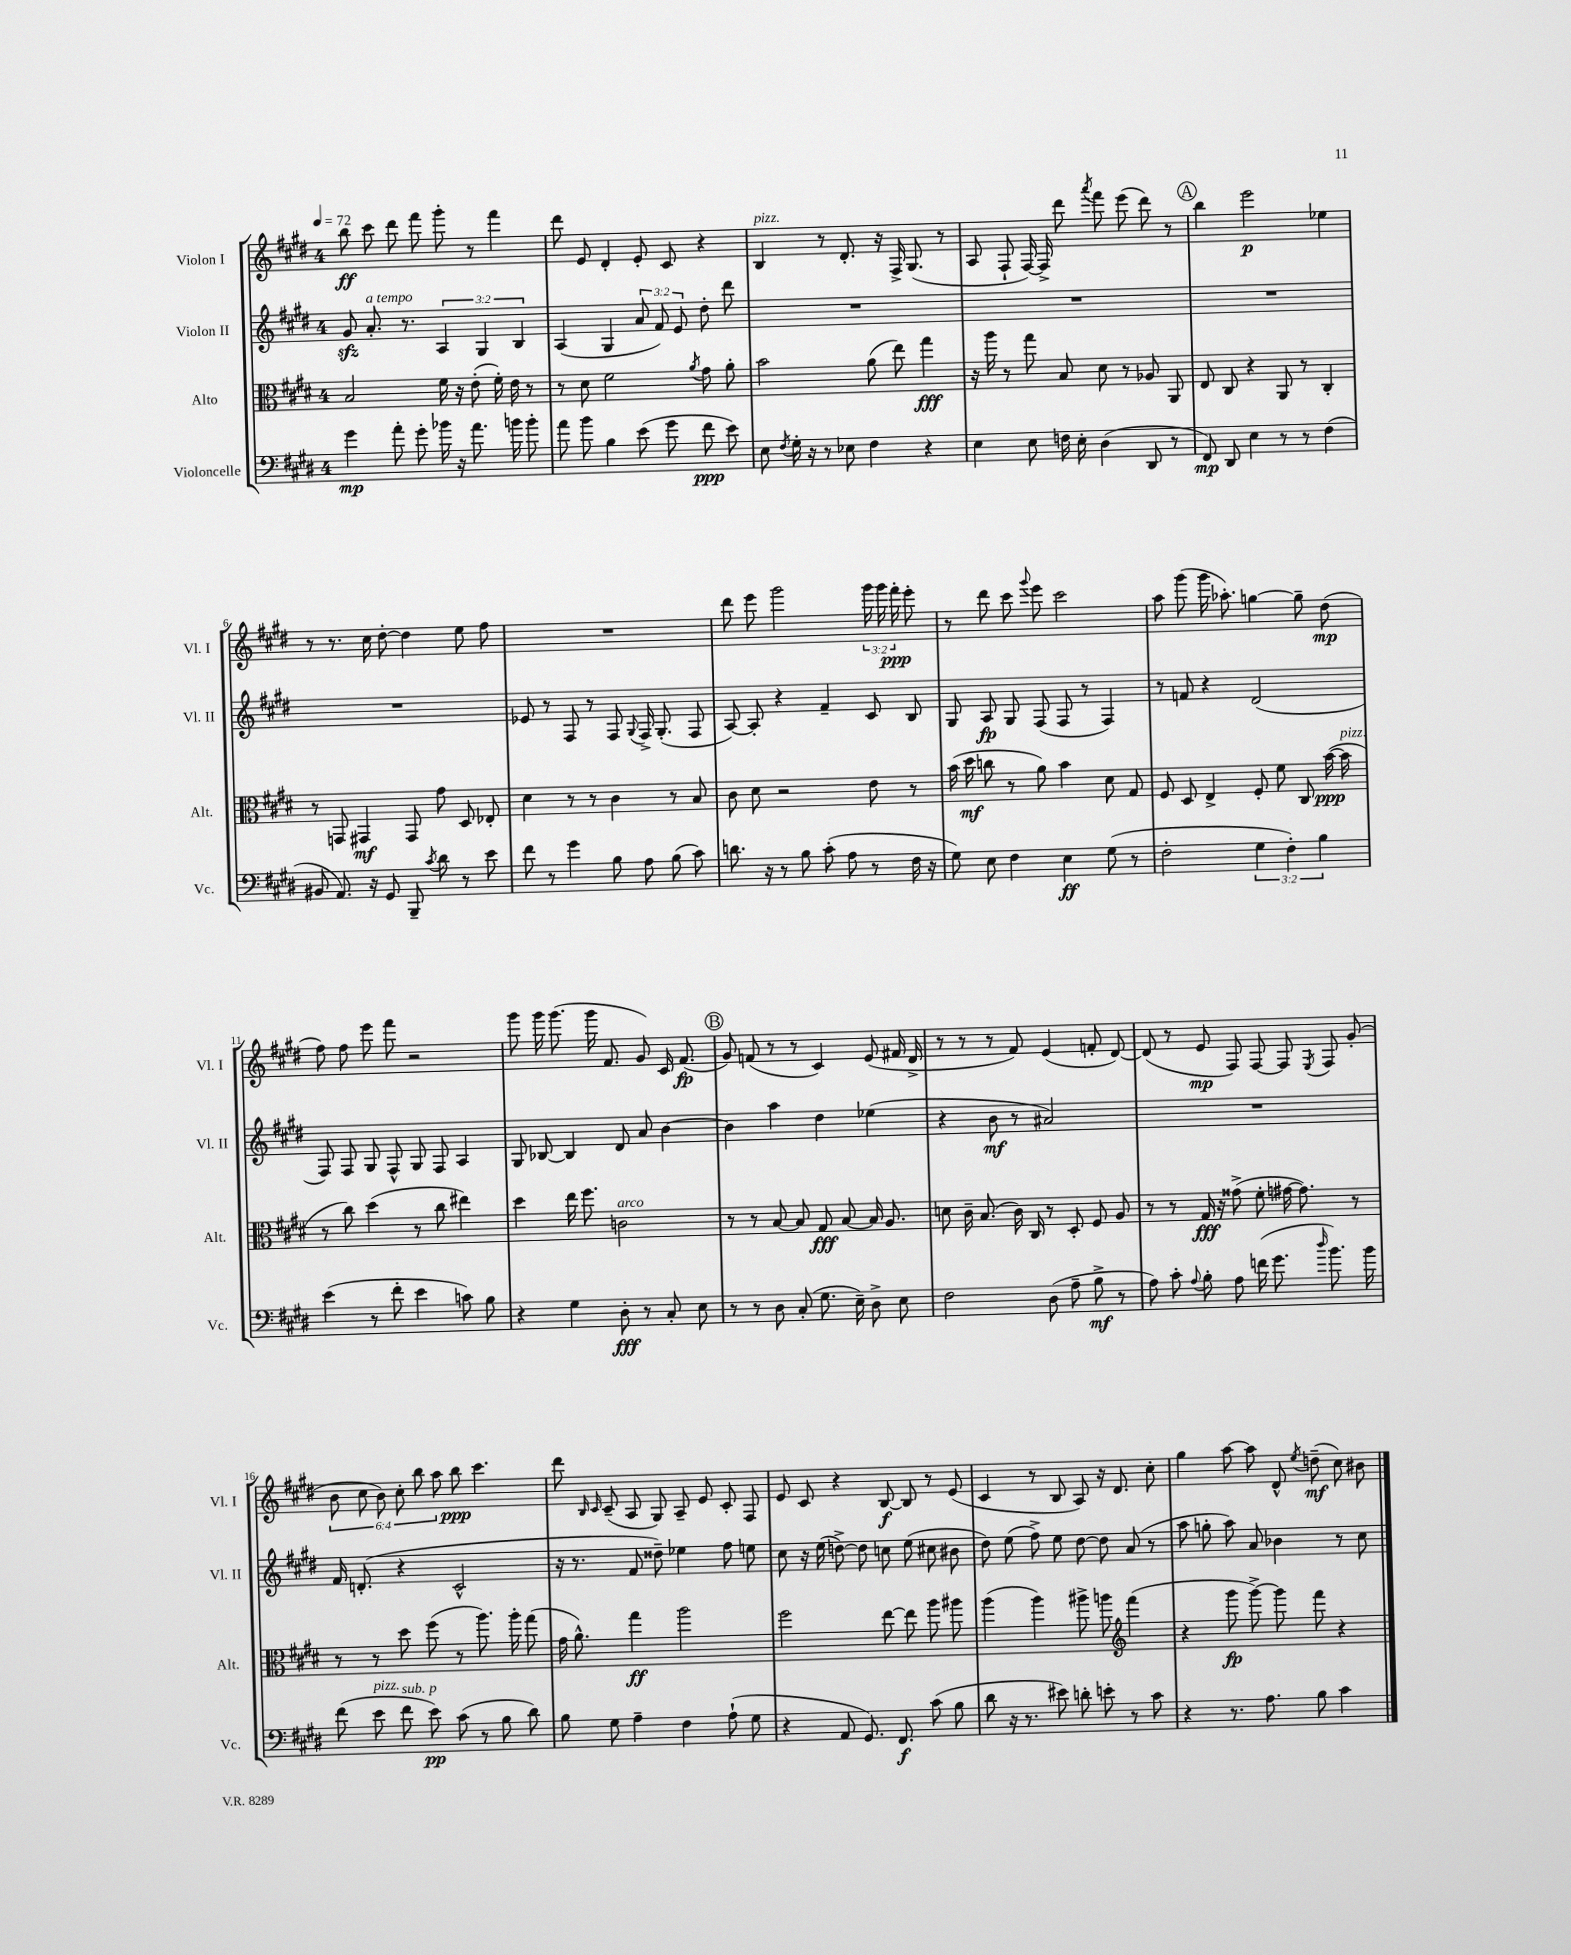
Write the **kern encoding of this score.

**kern	**kern	**kern	**kern
*staff4	*staff3	*staff2	*staff1
*clefF4	*clefC3	*clefG2	*clefG2
*k[f#c#g#d#]	*k[f#c#g#d#]	*k[f#c#g#d#]	*k[f#c#g#d#]
*M4/4	*M4/4	*M4/4	*M4/4
*MM72	*MM72	*MM72	*MM72
4g#	2B	8g#	8bb
.	.	8.a'	8ccc#
8a'	.	.	8ddd#
.	.	8.r	.
8g#'	.	.	8fff#
16b-	16f#	6A	8ggg#'
16r	16r	.	.
8.a	(8e'	.	8r
.	.	6G#	.
.	16f#')	.	4fff#
16b	16e	.	.
.	.	6B	.
8b'	8r	.	.
=	=	=	=
8a	8r	(4A	8ddd#
8b	8d#	.	8e
4B	2f#	4G#	4d#'
(8e	.	12a	8e'
.	.	12f#)	.
8g#	.	.	8c#
.	.	12e	.
.	8qa	.	.
8f#	8g#	8dd#'	4r
8e)	8a'	8ddd#	.
=	=	=	=
8E	2b	1r	4B
8qF#	.	.	.
16G#'	.	.	.
16r	.	.	.
8r	.	.	8r
8E-	.	.	8.d#'
4F#	(8a	.	.
.	.	.	16r
.	8ee)	.	16F#^
.	.	.	(8.G#
4r	4gg#	.	.
.	.	.	8r
=	=	=	=
4E	16r	1r	8A
.	16aa	.	.
.	8r	.	8F#`
8E	8gg#	.	[16F#)
.	.	.	16F#^]
16F	8B	.	8ddd#
16E'	.	.	.
.	.	.	8qaaa
(4D#	8d#	.	8fff#
.	8r	.	(8eee
8DD#	8A-	.	8ddd#)
8r	8AA	.	8r
=	=	=	=
8FF#)	8E	1r	4bb
8DD#	8C#	.	.
4E	4r	.	2eee
8r	8AA	.	.
8r	8r	.	.
(4F#	4C#'	.	4ee-
=	=	=	=
8BB#	8r	1r	8r
8.AA)	8GG	.	8.r
.	4GG#	.	.
16r	.	.	16cc#
8GG#	.	.	[8dd#'
8BBB~	8GG#	.	4dd#]
8qc#	.	.	.
8d#	8g#	.	.
8r	8D#	.	8ee
8e	8E-'	.	8ff#
=	=	=	=
8f#	4d#	8e-	1r
8r	.	8r	.
4g#	8r	8F#	.
.	8r	8r	.
8B	4c#	8F#	.
.	.	8qqG#	.
8A	.	16F#^	.
.	.	(8.G#'	.
(8B	8r	.	.
8c#)	8B	8F#	.
=	=	=	=
8.d	8c#	[8A)	8ddd#
.	8d#	8A']	8eee
16r	.	.	.
8r	2r	4r	2ggg#
8B	.	.	.
(8c#'	.	4f#~	.
8A	.	.	.
8r	8e	8c#	24ggg#
.	.	.	24ggg#
.	.	.	24fff#'
16F#	8r	8B	8eee'
16r	.	.	.
=	=	=	=
8G#)	(16b	8G#	8r
.	16dd#	.	.
8E	8cc	8A	8ddd#
4F#	8r	8G#	8ccc#
.	.	.	8qqggg#
.	8a)	(8F#	8eee
4E	4b	8F#	2ccc#
.	.	8r	.
(8G#	8d#	4F#)	.
8r	8G#	.	.
=	=	=	=
2F#'	8F#	8r	8aa
.	8D#	8f	(8ggg#
.	4E^	4r	16ggg#
.	.	.	8.aa-')
6G#	8F#'	(2d#	[4gg
.	8f#	.	.
6F#')	.	.	.
.	8C#	.	8gg~]
6B	.	.	.
.	([16b	.	(8dd#
.	16b]	.	.
=	=	=	=
(4e	8r	8F#)	8ff#)
.	8cc#)	8F#	8ff#
8r	(4dd#	8G#	8eee
8f#'	.	8F#^^	8fff#
4e	8r	8G#	2r
.	8cc#	8F#	.
8c)	4ee#)	4A	.
8B	.	.	.
=	=	=	=
4r	4dd#	8G#	8ggg#
.	.	[8B-	16ggg#
.	.	.	(8.ggg#
4G#	16ee	4B-]	.
.	8.ff#	.	.
.	.	.	16ggg#
.	.	.	8.f#
8D#'	2c	8d#	.
8r	.	8a	8g#)
8C#'	.	[4b	16c#
.	.	.	(8.f#
8E	.	.	.
=	=	=	=
8r	8r	4b]	8g#)
8r	8r	.	(8f
8D#	[8B	4aa	8r
(8C#'	8B]	.	8r
8.G#	8G#	4dd#	4c#)
.	[8B	.	.
16E~)	.	.	.
8D#^	16B]	(4ee-	(8e
.	8.A	.	.
8E	.	.	16f#
.	.	.	16d#^
=	=	=	=
2F#	8d	4r	8r
.	16c#~	.	8r
.	(8.B	.	.
.	.	8b	8r
.	16c#)	8r	8f#)
.	16C#	.	.
(8D#	8r	2a#)	(4e
8A~	8D#'	.	.
8B^	8F#	.	8f'
8r	8A	.	[8d#)
=	=	=	=
8A)	8r	1r	(8d#]
8c#'	8r	.	8r
8qqA	.	.	.
8B'	16G#	.	8e
.	16r	.	.
8A	(8g##^	.	8F#)
(16f	8f#'	.	[8F#
8.g#	.	.	.
.	[16g#	.	8F#]
.	8.g#])	.	.
16qqdd#	.	.	8qE
8.b)	.	.	8F#
.	8r	.	(8g#'
16b	.	.	.
=	=	=	=
(8f#	8r	16f#	12b
.	.	(8.d'	.
.	.	.	12cc#
8e	8r	.	.
.	.	.	12b)
8f#	8dd#	4r	12cc#'
.	.	.	12bb
8e)	(8ff#	.	.
.	.	.	12aa
(8c#	8r	2c#^^	8bb
8r	8.aa)	.	4.ccc#
8B	.	.	.
.	16aa'	.	.
8d#)	(8gg#	.	.
=	=	=	=
8B	16g#	16r	8ddd#
.	8.a^^)	8.r	.
.	.	.	16qqB
.	.	.	16qqc#
8G#	.	.	(8c#~
4A~	4gg#	8f#	8A
.	.	8dd##~)	8G#)
4F#	2aa	4ee-	8A~
.	.	.	8e
(8A`	.	8ff#	8c#'
8G#	.	8ee	8F#
=	=	=	=
4r	2ff#	8cc#	8e
.	.	16r	8c#
.	.	(16ee	.
8AA	.	[8dd^)	4r
8.GG#)	.	8dd]	.
.	[8ee	8cc	[8B
8.FF#	.	.	.
.	8ee]	(8ee	8B]
(8c#	8aa	8cc#	8r
8B	8aa#	8b#	(8e
=	=	=	=
8d#	(4aa	8dd#)	4c#
16r	.	(8ee	.
8.r	.	.	.
.	4aa)	8ff#^)	8r
8e#)	.	8ee	8B
8d'	8aa#^	[8dd#	8A)
8e'	8aa	8dd#]	16r
.	.	.	8.d#
*	*clefG2	*	*
8r	(4fff#	(8a	.
8c#	.	8r	8cc#'
=	=	=	=
4r	4r	8aa	4gg#
.	.	8gg'	.
8.r	8ggg#	8aa)	[8aa
.	[8ggg#^)	8a	8aa]
8.A	.	.	.
.	8ggg#]	4b-	8d#^^
.	.	.	8qee
8B	8fff#	.	(8dd~
4c#	4r	8r	8cc#)
.	.	8cc#	8b#
==	==	==	==
*-	*-	*-	*-
